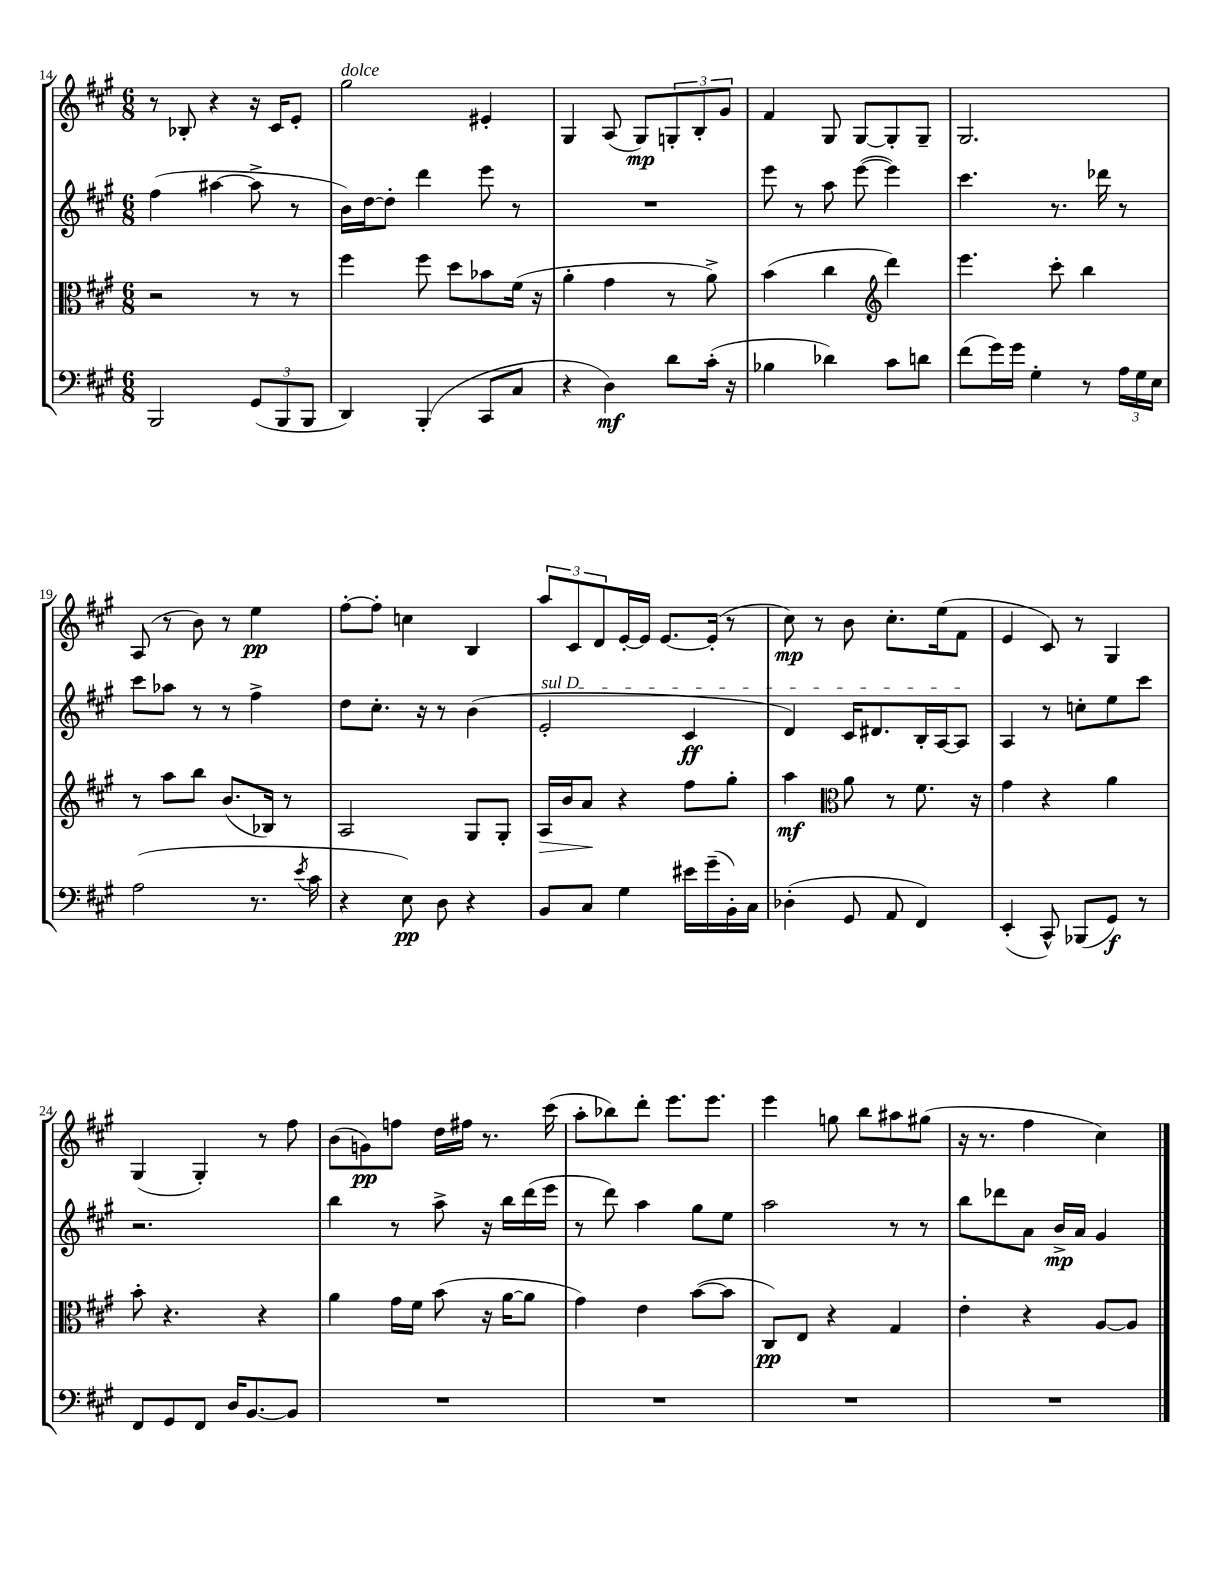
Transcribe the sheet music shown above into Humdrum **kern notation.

**kern	**kern	**kern	**kern
*staff4	*staff3	*staff2	*staff1
*clefF4	*clefC3	*clefG2	*clefG2
*k[f#c#g#]	*k[f#c#g#]	*k[f#c#g#]	*k[f#c#g#]
*M6/8	*M6/8	*M6/8	*M6/8
2BBB	2r	(4ff#	8r
.	.	.	8B-'
.	.	[4aa#	4r
(12GG#	8r	8aa#^]	16r
.	.	.	16c#
12BBB	.	.	.
.	8r	8r	8e'
12BBB	.	.	.
=	=	=	=
4DD)	4ff#	16b)	2gg#
.	.	[16dd	.
.	.	8dd']	.
(4BBB'	8ff#	4ddd	.
.	8dd	.	.
8CC#	8b-	8eee	4e#'
8C#	(16f#	8r	.
.	16r	.	.
=	=	=	=
4r	4a'	2.r	4G#
4D)	4g#	.	(8A
.	.	.	8G#)
8d	8r	.	12G'
.	.	.	12B'
(16c#'	8a^)	.	.
.	.	.	12g#
16r	.	.	.
=	=	=	=
4B-	(4b	8eee	4f#
.	.	8r	.
4d-)	4cc#	8aa	8G#
.	.	([8eee	[8G#
*	*clefG2	*	*
8c#	4ddd)	4eee])	8G#']
8d	.	.	8G#~
=	=	=	=
(8f#	4.eee	4.ccc#	2.G#
16g#)	.	.	.
16g#	.	.	.
4G#'	.	.	.
.	8ccc#'	8.r	.
8r	4bb	.	.
.	.	16ddd-	.
24A	.	8r	.
24G#	.	.	.
24E	.	.	.
=	=	=	=
(2A	8r	8ccc#	(8A
.	8aa	8aa-	8r
.	8bb	8r	8b)
.	(8.b	8r	8r
8.r	.	4ff#^	4ee
.	16B-)	.	.
.	8r	.	.
8qe	.	.	.
16c#	.	.	.
=	=	=	=
4r	2A	8dd	[8ff#'
.	.	8.cc#'	8ff#']
8E)	.	.	4cc
.	.	16r	.
8D	.	8r	.
4r	8G#	(4b	4B
.	8G#'	.	.
=	=	=	=
8BB	16A	2e'	12aa
.	16b	.	.
.	.	.	12c#
8C#	8a	.	.
.	.	.	12d
4G#	4r	.	[16e'
.	.	.	16e]
.	.	.	[8.e
16e#	8ff#	4c#	.
(16g#~	.	.	(16e']
16BB')	8gg#'	.	8r
16C#	.	.	.
=	=	=	=
(4D-'	4aa	4d)	8cc#)
.	.	.	8r
*	*clefC3	*	*
8GG#	8a	16c#	8b
.	.	8.d#	.
8AA	8r	.	8.cc#'
4FF#)	8.f#	16B'	.
.	.	[16A	(16ee
.	.	8A]	8f#
.	16r	.	.
=	=	=	=
(4EE'	4g#	4A	4e
8CC#^^)	4r	8r	8c#)
(8BBB-	.	8cc'	8r
8GG#)	4a	8ee	4G#
8r	.	8ccc#	.
=	=	=	=
8FF#	8b'	2.r	(4G#
8GG#	4.r	.	.
8FF#	.	.	4G#')
16D	.	.	.
[8.BB	.	.	.
.	4r	.	8r
8BB]	.	.	8ff#
=	=	=	=
2.r	4a	4bb	(8b
.	.	.	8g)
.	16g#	8r	8ff
.	16f#	.	.
.	(8b	8aa^	16dd
.	.	.	16ff#
.	16r	16r	8.r
.	[16a	16bb	.
.	8a]	(16ddd	.
.	.	16eee	(16ccc#
=	=	=	=
2.r	4g#)	8r	8aa'
.	.	8ddd)	8bb-)
.	4e	4aa	8ddd'
.	.	.	8.eee
.	([8b	8gg#	.
.	.	.	8.eee
.	8b]	8ee	.
=	=	=	=
2.r	8C#)	2aa	4eee
.	8E	.	.
.	4r	.	8gg
.	.	.	8bb
.	4G#	8r	8aa#
.	.	8r	(8gg#
=	=	=	=
2.r	4e'	8bb	16r
.	.	.	8.r
.	.	8ddd-	.
.	4r	8a	4ff#
.	.	16b^	.
.	.	16a	.
.	[8A	4g#	4cc#)
.	8A]	.	.
==	==	==	==
*-	*-	*-	*-
